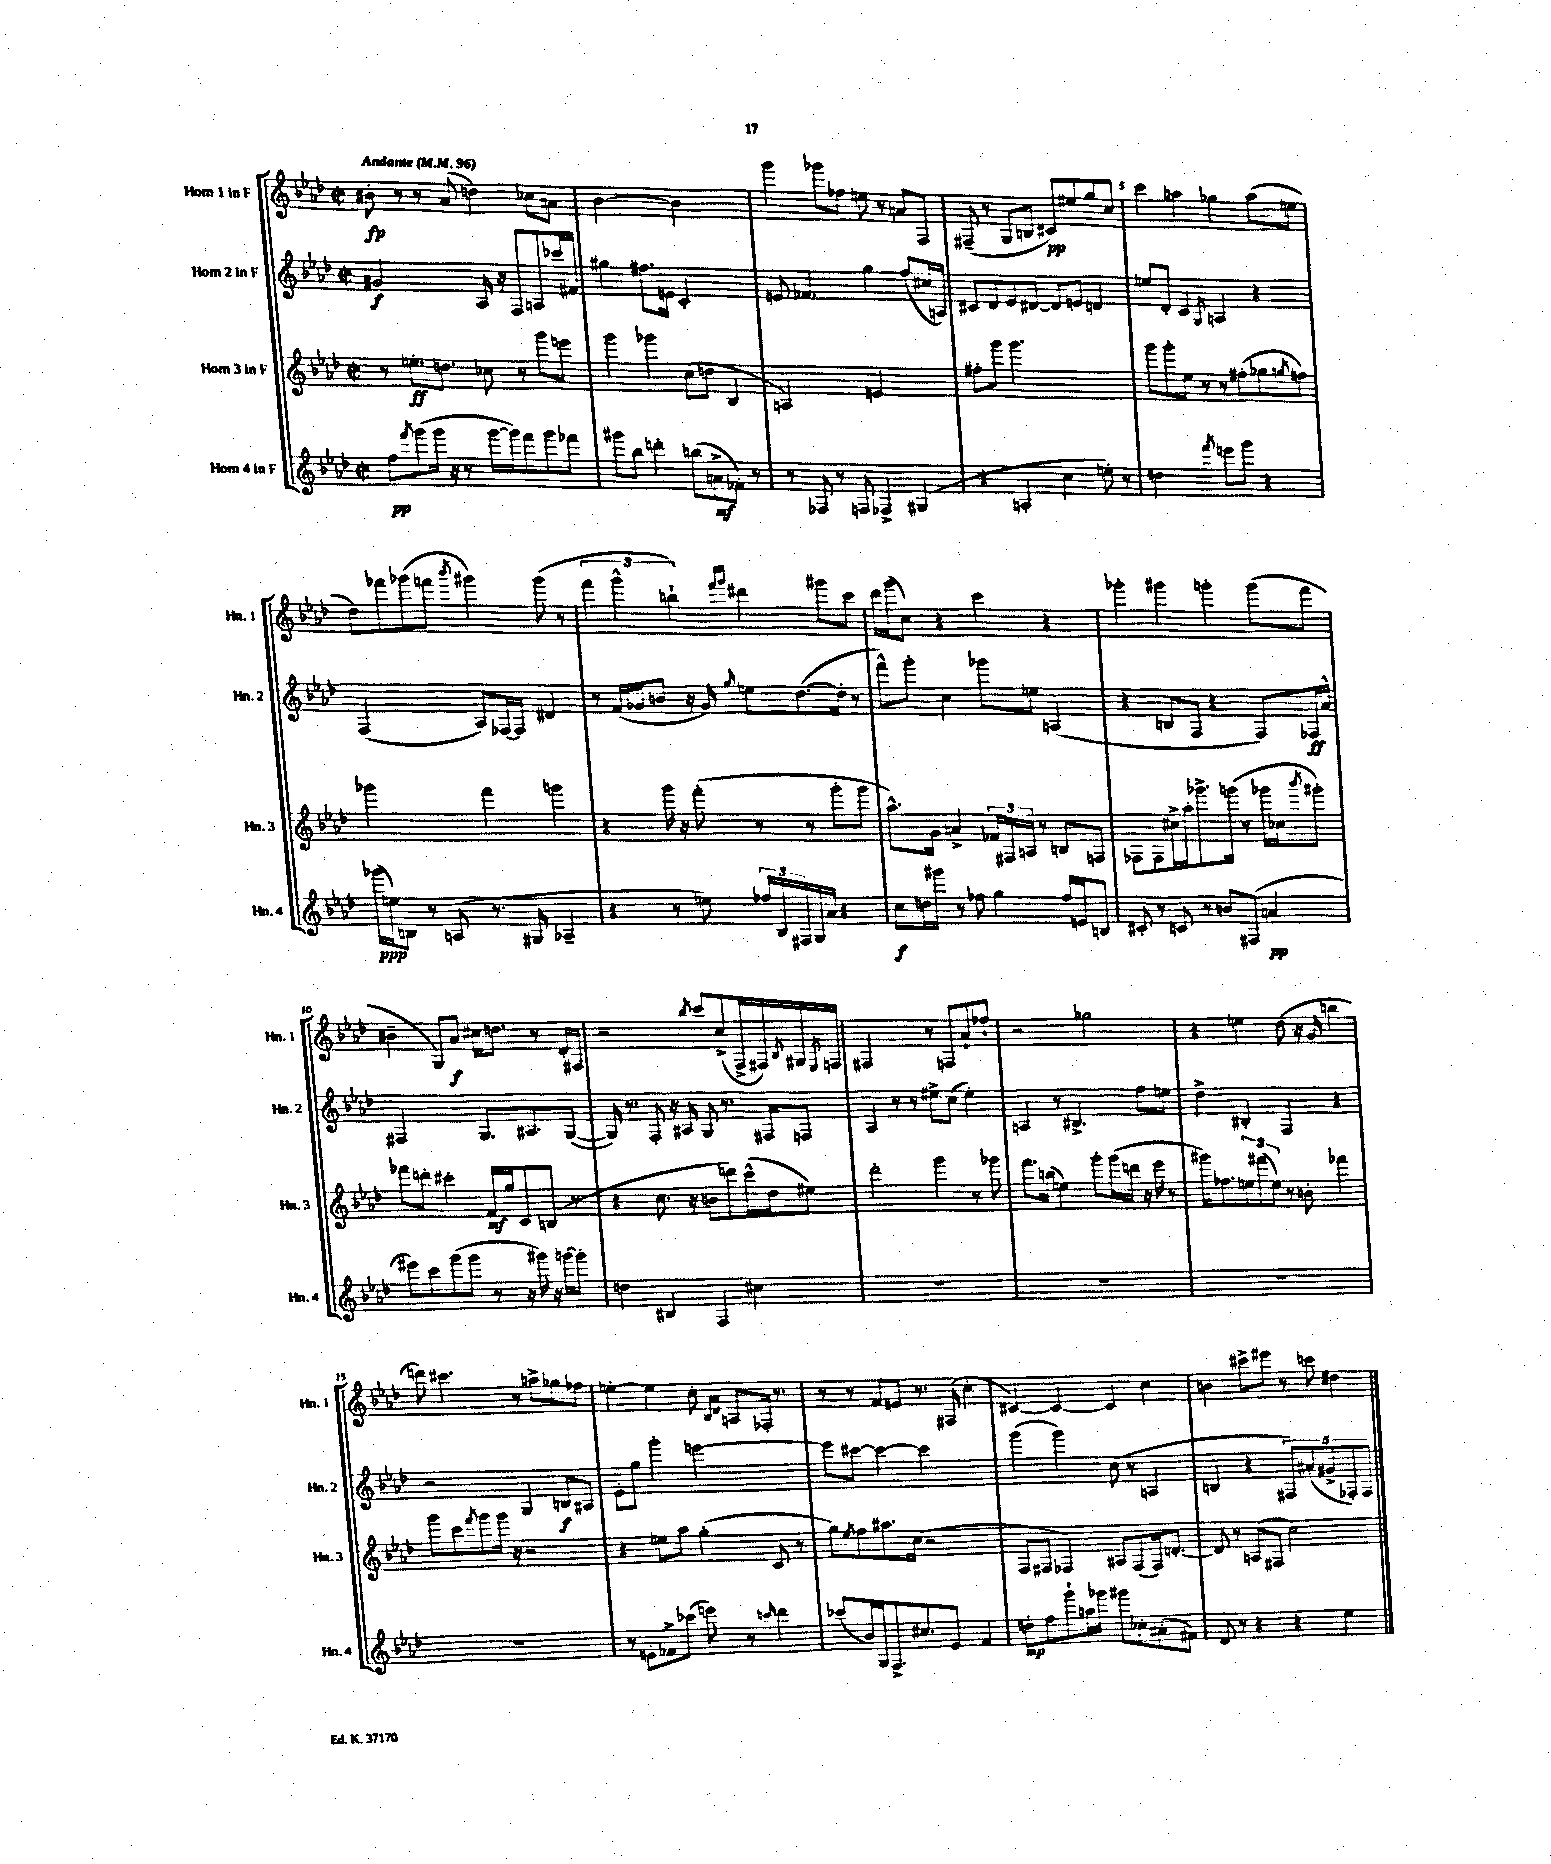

**kern	**dynam	**kern	**dynam	**kern	**dynam	**kern	**dynam
*part4	*part4	*part3	*part3	*part2	*part2	*part1	*part1
*staff4	*staff4	*staff3	*staff3	*staff2	*staff2	*staff1	*staff1
*I"Horn 4 in F	*	*I"Horn 3 in F	*	*I"Horn 2 in F	*	*I"Horn 1 in F	*
*I'Hn. 4	*	*I'Hn. 3	*	*I'Hn. 2	*	*I'Hn. 1	*
*clefG2	*	*clefG2	*	*clefG2	*	*clefG2	*
*k[b-e-a-d-]	*	*k[b-e-a-d-]	*	*k[b-e-a-d-]	*	*k[b-e-a-d-]	*
*M2/2	*	*M2/2	*	*M2/2	*	*M2/2	*
*met(c|)	*	*met(c|)	*	*met(c|)	*	*met(c|)	*
*MM96	*	*MM96	*	*MM96	*	*MM96	*
=1	=1	=1	=1	=1	=1	=1	=1
!	!	!	!	!	!	!LO:TX:a:B:t=Andante	!
8ff\L	pp	8r	.	2g#X/	f	8b#X'\	fp
8qfff/	.	.	.	.	.	.	.
(8ggg\	.	8.een'\L	ff	.	.	8r	.
16ggg\Jk	.	.	.	.	.	8r	.
16r	.	8.ddn\J	.	.	.	.	.
8r	.	.	.	.	.	(8a-/	.
[16ggg\LL	.	8cc-X\	.	16A-/	.	4ddn\)	.
16ggg\J])	.	.	.	16r	.	.	.
8fff\	.	8r	.	8F/L	.	.	.
8ggg\	.	8ggg\L	.	8An/	.	8cc-X\L	.
8fff-X\J	.	8eeen\J	.	16ccc-X/L	.	8an\J	.
.	.	.	.	16f#X/JJ	.	.	.
=2	=2	=2	=2	=2	=2	=2	=2
8ggg#X\L	.	4ggg\	.	4gg#X\	.	[2b-\	.
8bb-\J	.	.	.	.	.	.	.
4dddn'\	.	4ggg-X\	.	8.ff#X\L	.	.	.
.	.	.	.	16en\Jk	.	.	.
(8bbn\L	.	(8cc\L	.	2c'/	.	2b-\]	.
8an^\	mf	8ddn\J	.	.	.	.	.
8f-X'\J)	.	4B-/	.	.	.	.	.
8r	.	.	.	.	.	.	.
=3	=3	=3	=3	=3	=3	=3	=3
8r	.	2An/)	.	8en/	.	4ggg\	.
8F-X/	.	.	.	4.f-X/	.	.	.
8r	.	.	.	.	.	8ggg-X\L	.
8Fn/	.	.	.	.	.	8ff-X\J	.
4F-X^/	.	2en/	.	4gg\	.	8een\	.
.	.	.	.	.	.	8r	.
(4G#X/	.	.	.	(8ff/L	.	8an/L	.
.	.	.	.	16cc#X/L	.	8F/J	.
.	.	.	.	16An/JJ)	.	.	.
=4	=4	=4	=4	=4	=4	=4	=4
4r	.	8ff#X'\L	.	8c#X/L	.	(8F#X~/	.
.	.	8ggg\J	.	8d-/	.	8r	.
4An'/	.	2.ggg\	.	8e-/	.	8G/L	.
.	.	.	.	[8d#X/J	.	8Bn/J	.
4cc\	.	.	.	8d#/L]	.	8c#X/L)	pp
.	.	.	.	8en/J	.	8ee#X/	.
8een'\)	.	.	.	4dn/	.	8gg/	.
8r	.	.	.	.	.	8cc/J	.
=5	=5	=5	=5	=5	=5	=5	=5
2ddn\	.	8ggg\L	.	8een/L	.	4ccc\	.
.	.	8ggg'\	.	8d-'/J	.	.	.
.	.	8ee-\J	.	4c/	.	4aan\	.
.	.	8r	.	.	.	.	.
8qfff/	.	.	.	8qG/	.	.	.
8eeen\L	.	8r	.	4An/	.	4gg-X\	.
8ggg\J	.	(8ff#X'\L	.	.	.	.	.
4r	.	8gg-X\	.	4r	.	(8aa\L	.
.	.	8qggn/	.	.	.	.	.
.	.	8ffn\J)	.	.	.	8een\J	.
!!LO:LB:g=z
=6	=6	=6	=6	=6	=6	=6	=6
(16ggg-X\LL	ppp	2ggg-X\	.	(2F/	.	8dd-\L)	.
16een\J)	.	.	.	.	.	.	.
8Bn\J	.	.	.	.	.	8fff-X\	.
8r	.	.	.	.	.	(8ggg-X\	.
(8An/	.	.	.	.	.	8fffn\J	.
.	.	.	.	.	.	8qbbb-/	.
8.r	.	4fff\	.	8A-/L)	.	4ggg#X\)	.
.	.	.	.	[16F-X/L	.	.	.
16G#X/	.	.	.	16F-/JJ]	.	.	.
4A-X~/	.	4gggn\	.	4d#X/	.	(8ggg#\	.
.	.	.	.	.	.	8r	.
=7	=7	=7	=7	=7	=7	=7	=7
4r	.	4r	.	8r	.	6fff\	.
.	.	.	.	(16f/LL	.	.	.
.	.	.	.	.	.	6ggg^^\	.
.	.	.	.	16g-X/J	.	.	.
8r	.	16ggg\	.	8bn/J	.	.	.
.	.	16r	.	.	.	.	.
.	.	.	.	.	.	6bbn`\)	.
8een\)	.	(8fff'\	.	16r	.	.	.
.	.	.	.	16g-/)	.	.	.
.	.	.	.	.	.	16qqfff/LL	.
.	.	.	.	16qqgg/	.	16qqggg/JJ	.
24ff-X/LL	.	8r	.	8een\L	.	4ddd#X\	.
24B-/	.	.	.	.	.	.	.
24F#X/	.	.	.	.	.	.	.
16G/	.	8r	.	([8.dd-\	.	.	.
16a-/JJ	.	.	.	.	.	.	.
4r	.	8ggg'\L	.	.	.	8ggg#X\L	.
.	.	.	.	16dd-'\Jk]	.	.	.
.	.	8ggg\J	.	8r	.	8ccc\J	.
=8	=8	=8	=8	=8	=8	=8	=8
8cc\L	f	8.aa-^^\L)	.	8fff^^\L)	.	16ddd-\LL	.
.	.	.	.	.	.	(16ggg\J	.
16ddn\L	.	.	.	8ggg'\J	.	8cc\J)	.
16ggg#X\JJ	.	16g\Jk	.	.	.	.	.
8r	.	4an^/	.	4cc\	.	4r	.
8ff-X\	.	.	.	.	.	.	.
4gg\	.	24f-X/LL	.	8ggg-X\L	.	4ccc\	.
.	.	24F#X/	.	.	.	.	.
.	.	24An/JJ	.	.	.	.	.
.	.	8r	.	8een\J	.	.	.
16ff-/LL	.	8Bn/L	.	(4An/	.	4r	.
16en/J	.	.	.	.	.	.	.
8Bn/J	.	8Fn/J	.	.	.	.	.
=9	=9	=9	=9	=9	=9	=9	=9
8c#X'/	.	8F-X\L	.	4r	.	4ggg-X'\	.
8r	.	8F-\	.	.	.	.	.
8cn/	.	16cc#X^\L	.	8Bn/L	.	4ggg#X\	.
.	.	16aa-'\J	.	.	.	.	.
8r	.	8.ggg-X^\	.	8F/J	.	.	.
8bn/L	.	.	.	4r	.	4gggn'\	.
.	.	(16gggn\Jk	.	.	.	.	.
(8F#X/J	.	8r	.	.	.	.	.
4an/	pp	16ggg-X\LL	.	8F/L)	.	(8ggg\L	.
.	.	16cc-X\J	.	.	.	.	.
.	.	8qbbb-/	.	.	.	.	.
.	.	8ggg#X'\J)	.	16F-X/L	ff	8fff\J	.
.	.	.	.	16a-^^/JJ	.	.	.
!!LO:LB:g=z
=10	=10	=10	=10	=10	=10	=10	=10
8eee#X\L)	.	8fff-X\L	.	2F#X/	.	4b#X~\	.
8ccc\	.	8dddn'\J	.	.	.	.	.
(8ggg\	.	4ccc#X'\	.	.	.	8G/L)	.
8ggg\J	.	.	.	.	.	8a-/J	f
8r	.	16f/LL	mf	8.G/L	.	16cc#X\KL	.
.	.	16gg/J	.	.	.	8.ddn\J	.
16r	.	8c/	.	.	.	.	.
16ggg#X\)	.	.	.	8.A#X/	.	.	.
16r	.	(8Bn/J	.	.	.	8r	.
[16gggn\KL	.	.	.	.	.	.	.
8ggg'\J]	.	8r	.	([8G/J	.	16d-'/LL	.
.	.	.	.	.	.	16F#X/JJ	.
=11	=11	=11	=11	=11	=11	=11	=11
4ddn\	.	4r	.	16G/])	.	2r	.
.	.	.	.	8.r	.	.	.
4B#X/	.	8.cc\	.	8F'/	.	.	.
.	.	.	.	16r	.	.	.
.	.	16r	.	16A#X/	.	.	.
.	.	.	.	.	.	8qbb-/	.
4F/	.	8bn\L	.	8G/	.	8ccc/L	.
.	.	8dddn\)	.	8.r	.	(8cc^/	.
4cc#X\	.	(16ccc^^\L	.	.	.	16F^/L	.
.	.	16dd-\J	.	16F#X/KL	.	16F#X/)	.
.	.	.	.	.	.	8qB-/	.
.	.	8ee#X\J)	.	8Fn/J	.	16G#X/	.
.	.	.	.	.	.	8qE-/	.
.	.	.	.	.	.	16Fn/JJ	.
=12	=12	=12	=12	=12	=12	=12	=12
1r	.	2ddd-'\	.	4A-/	.	2F#X/	.
.	.	.	.	8r	.	.	.
.	.	.	.	8r	.	.	.
.	.	4ggg\	.	8ee#X^\L	.	8r	.
.	.	.	.	(8cc\J	.	8Fn/L	.
.	.	8r	.	4ee#'\)	.	8a-`/	.
.	.	8ggg-X\	.	.	.	8ff-X`/J	.
=13	=13	=13	=13	=13	=13	=13	=13
1r	.	8.fff\L	.	4An/	.	2r	.
.	.	(16bbn\Jk	.	.	.	.	.
.	.	4een\)	.	8r	.	.	.
.	.	.	.	4.B#X^/	.	.	.
.	.	8ggg'\L	.	.	.	2gg-X\	.
.	.	(16ggg\L	.	.	.	.	.
.	.	16dddn\JJ	.	.	.	.	.
.	.	16r	.	8ff\L	.	.	.
.	.	16eee-\	.	.	.	.	.
.	.	8r	.	8een\J	.	.	.
=14	=14	=14	=14	=14	=14	=14	=14
1r	.	16ggg#X\KL)	.	4dd-^\	.	4r	.
.	.	8.ff-X\	.	.	.	.	.
.	.	12een\	.	4B#X'/	.	4een\	.
.	.	(12fff#X\	.	.	.	.	.
.	.	12ee\J)	.	.	.	.	.
.	.	8r	.	4F/	.	(8dd-\	.
.	.	8bn'\	.	.	.	16r	.
.	.	.	.	.	.	16g/	.
.	.	4fff-X\	.	4r	.	4bbn\	.
!!LO:LB:g=z
=15	=15	=15	=15	=15	=15	=15	=15
1r	.	8ggg\L	.	2r	.	8dddn\)	.
.	.	8ccc\	.	.	.	4.ccc#X\	.
.	.	8qfff/	.	.	.	.	.
.	.	8ggg\	.	.	.	.	.
.	.	16ggg\Jk	.	.	.	.	.
.	.	16r	.	.	.	.	.
.	.	2r	.	4G/	.	8r	.
.	.	.	.	.	.	8aan^\L	.
.	.	.	.	8Bn/L	f	8gg-X\	.
.	.	.	.	8A#X/J	.	8ff-X\J	.
=16	=16	=16	=16	=16	=16	=16	=16
8r	.	4r	.	8e-'\L	.	[4een'\	.
8en'\L	.	.	.	8gg\J	.	.	.
8f-X^\	.	8een\L	.	4ggg'\	.	4ee\]	.
(8ccc-X\J	.	8aa-\J	.	.	.	.	.
8eeen\)	.	(4gg'\	.	[2eeen\	.	8cc'\	.
.	.	.	.	.	.	16qqB-/LL	.
.	.	.	.	.	.	16qqd-/JJ	.
8r	.	.	.	.	.	8An/L	.
16qqcccn/	.	.	.	.	.	.	.
4ddd-\	.	8c/	.	.	.	16F-X'/Jk	.
.	.	.	.	.	.	8.r	.
.	.	8r	.	.	.	.	.
=17	=17	=17	=17	=17	=17	=17	=17
(8ccc-X/L	.	8gg\L)	.	8eee\L]	.	8r	.
.	.	8qee-/	.	.	.	.	.
16b-/L)	.	8ff\	.	[8ccc#X\J	.	8r	.
16G/J	.	.	.	.	.	.	.
8.F^/	.	8.aa#X\	.	4ccc#\_	.	8f/L	.
.	.	.	.	.	.	8en/J	.
8.cc#X/	.	(16cc\Jk	.	.	.	.	.
.	.	2r	.	2ccc#\]	.	8.r	.
8e-/J	.	.	.	.	.	.	.
.	.	.	.	.	.	(16F#X/	.
4f/	.	.	.	.	.	4cc'\	.
=18	=18	=18	=18	=18	=18	=18	=18
8ddn'\L	mp	8F/L	.	(4ggg\	.	[4c#X/)	.
8ff\	.	8F#X/J	.	.	.	.	.
8ggg`\	.	4F-X/)	.	4ggg\)	.	4c#/_	.
16aan\L	.	.	.	.	.	.	.
16ggg-X\JJ	.	.	.	.	.	.	.
8ggg#X\L	.	8A#X/L	.	(8cc\	.	4c#/]	.
8cc-X'\	.	(8F-/	.	8r	.	.	.
(8a#X'\	.	16F-/k)	.	4An/	.	4cc\	.
.	.	[8.dn'/J	.	.	.	.	.
8f#X\J)	.	.	.	.	.	.	.
=19	=19	=19	=19	=19	=19	=19	=19
8d-/	.	8d/]	.	4Bn/	.	4bn\	.
8r	.	8r	.	.	.	.	.
4r	.	(8An/L	.	4r	.	8ccc#X^\L	.
.	.	8F#X/J	.	.	.	8eee#X\J	.
4r	.	2cc\)	.	10F#X/L)	.	8r	.
.	.	.	.	(10a#X'/	.	.	.
.	.	.	.	.	.	8cccn\	.
.	.	.	.	10g#X^/	.	.	.
4ee-\	.	.	.	.	.	4dd#X\	.
.	.	.	.	10F-X'/)	.	.	.
.	.	.	.	10F-/J	.	.	.
==	==	==	==	==	==	==	==
*-	*-	*-	*-	*-	*-	*-	*-
